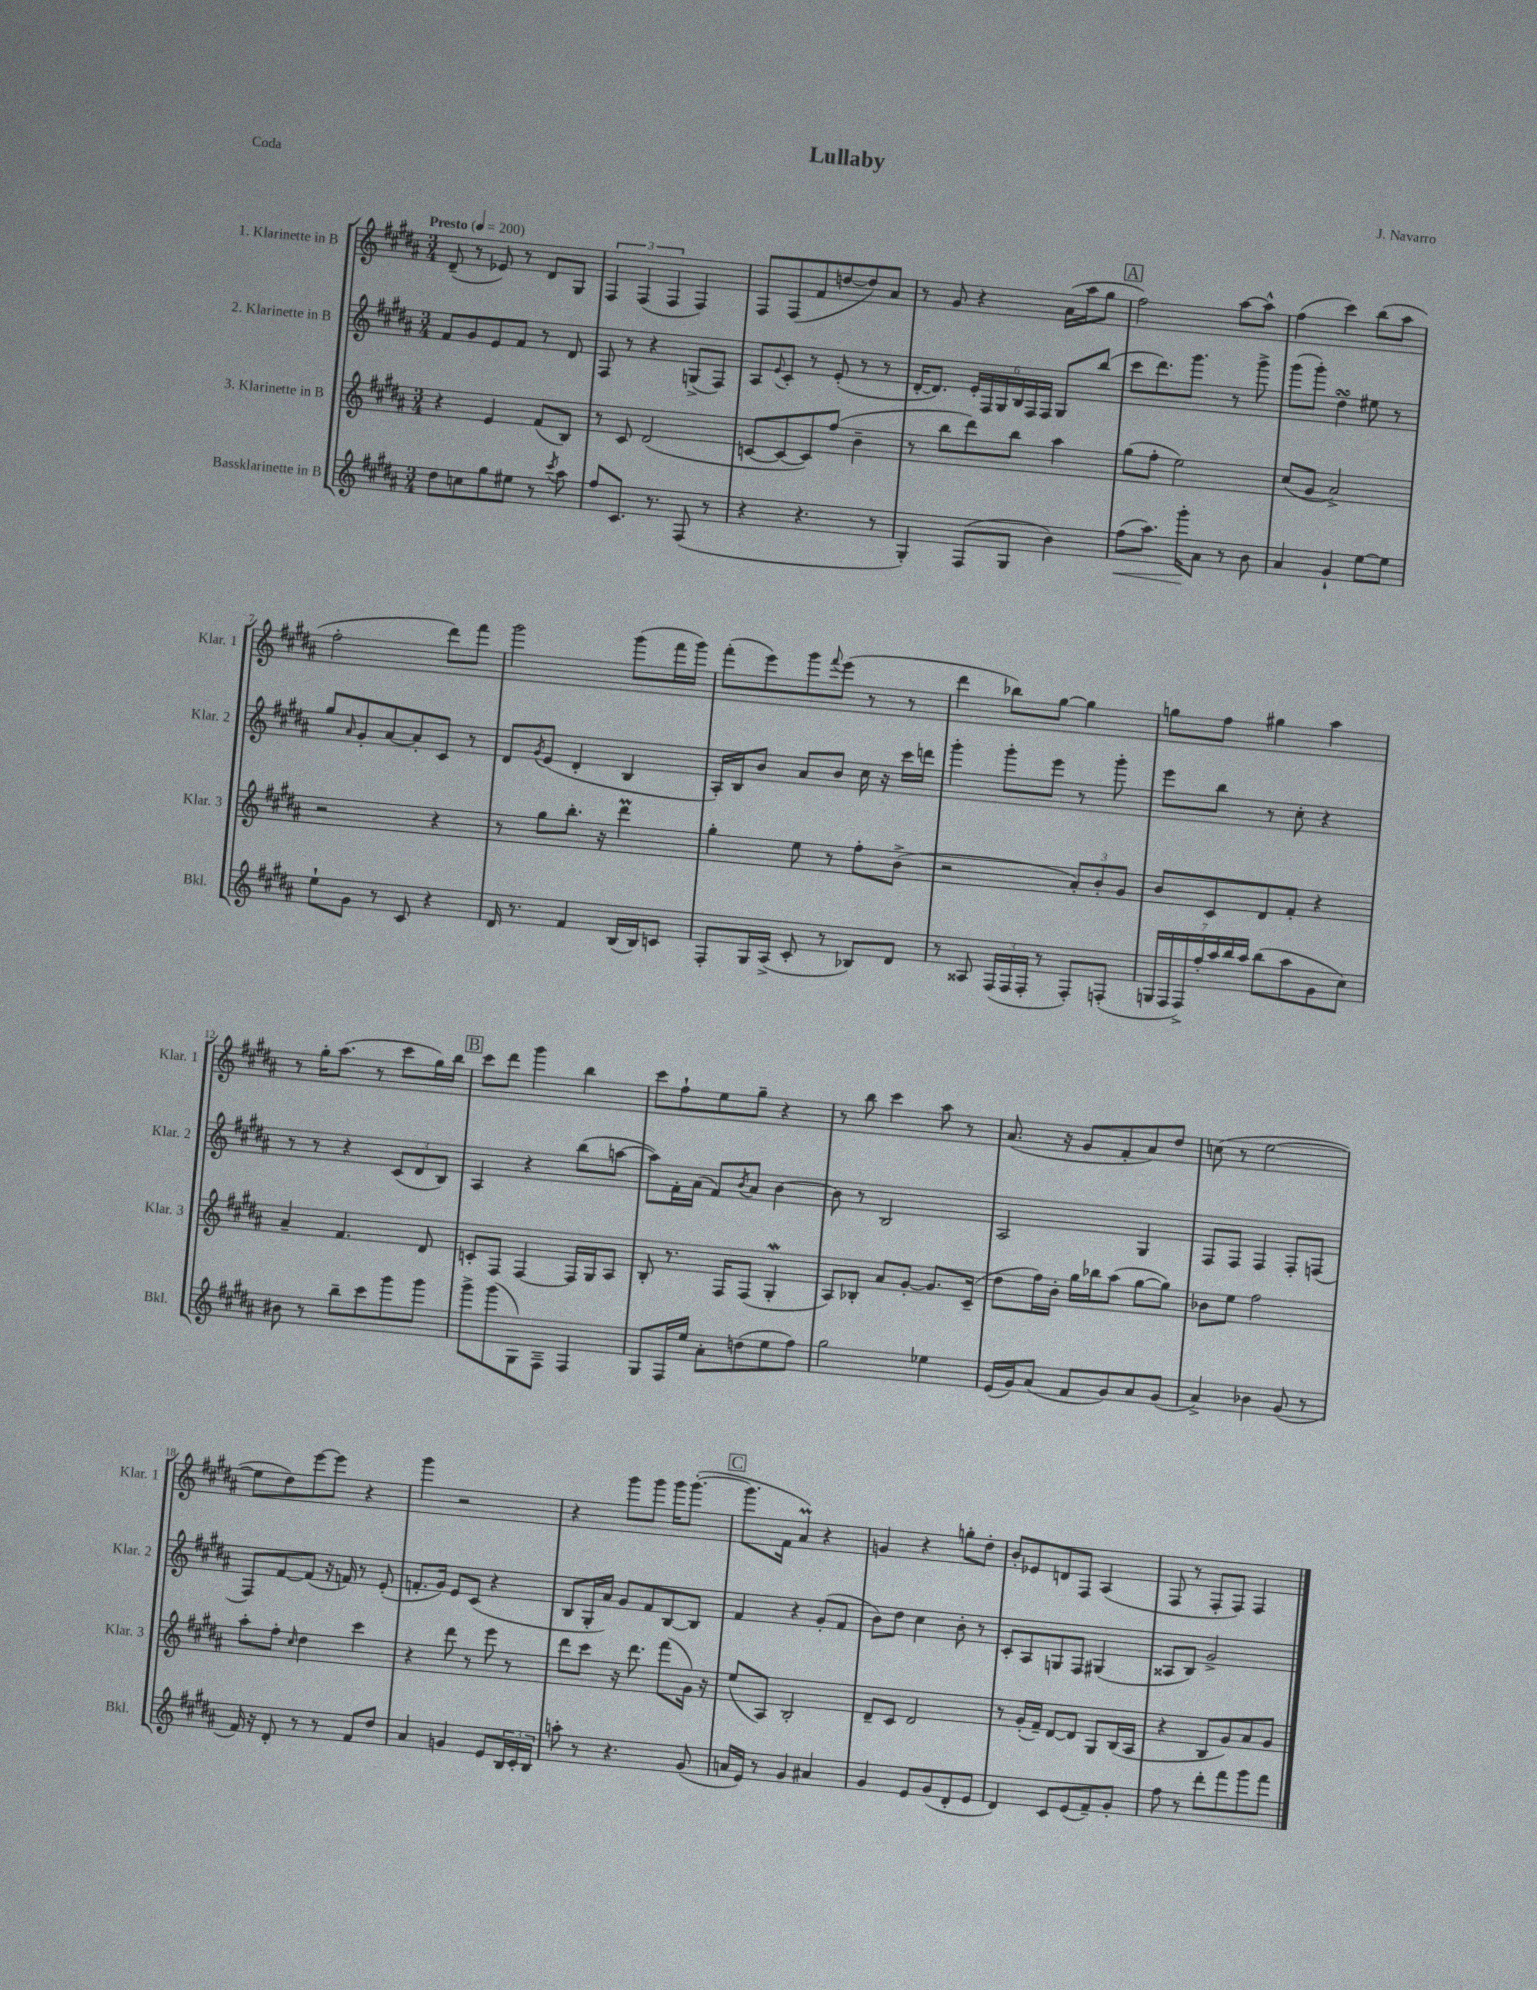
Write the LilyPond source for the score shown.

\header { title = "Lullaby" composer = "J. Navarro" piece = "Coda" }
<<
\new StaffGroup <<
\new Staff = "s0" \with { instrumentName = "1. Klarinette in B" shortInstrumentName = "Klar. 1" } {
    \clef treble \key b \major \numericTimeSignature \time 3/4 \tempo "Presto" 4 = 200
    dis'8--( r8 ees'8) r8 dis'8 gis8 |
    \tuplet 3/2 { fis4 fis4( fis4 } fis4) |
    fis8 fis8( fis'8 d''8~ d''8) ais'8 |
    r8 gis'8 r4 ais'16( ais''16 gis''8 |
    \mark \markup { \box "A" } fis''2) ais''8~ ais''8-^ |
    fis''4( cis'''4) b''8( ais''8 |
    fis''2-. dis'''8) fis'''8 |
    gis'''2 gis'''8( fis'''16 gis'''16) |
    fis'''8-.( e'''8) gis'''8 \appoggiatura { fis'''8 } e'''8( r8 r8 |
    dis'''4 bes''8) gis''8~ gis''4 |
    g''8 fis''8 gis''4 ais''4 |
    r8 gis''16-. ais''8.( r8 cis'''8 gis''16) b''16 |
    \mark \markup { \box "B" } cis'''8 dis'''8 gis'''4 b''4 |
    cis'''8 fis''8-! e''8 gis''8-- r4 |
    r8 b''8 cis'''4 ais''8 r8 |
    ais'8.( r16 gis'8 fis'8-. ais'8) dis''8 |
    c''8( r8 e''2~ |
    e''8 dis''8) e'''8~ e'''8 r4 |
    gis'''4 r2 |
    r4 gis'''8 gis'''8 gis'''16 gis'''8.~-.( |
    \mark \markup { \box "C" } gis'''8. fis'16 ais'4\prall) r4 |
    g'4 r4 g''8-. dis''8-. |
    b'8-. ees'8 d'8 fis8 ais4( |
    fis8 r8 fis8-. fis8) fis4 \bar "|." |
}
\new Staff = "s1" \with { instrumentName = "2. Klarinette in B" shortInstrumentName = "Klar. 2" } {
    \clef treble \key b \major \numericTimeSignature \time 3/4
    fis'8 gis'8 e'8 fis'8 r8 dis'8 |
    fis8 r8 r4 g8->( fis8) |
    ais8 \appoggiatura { e'8 } cis'8-. r8 e'8-.( r8 r8 |
    dis'16~-. dis'8.) \tuplet 6/4 { e'16-. fis16 gis16 b16 fis16 fis16 } gis8 b''8( |
    \mark \markup { \box "A" } cis'''8 dis'''8.) gis'''8. r8 gis'''8-> |
    gis'''8( gis'''8-.) dis''4\turn eis''8 r8 |
    gis''8 \grace { ais'16 } gis'8-. ais'8~ ais'8-. cis'8 r8 |
    dis'8 \acciaccatura { gis'8 } e'8( dis'4-. b4 |
    ais16-.) b16 b'8 ais'8 b'8 cis''16 r16 cis'''16 d'''16 |
    gis'''4-. gis'''8-. e'''8 r8 gis'''8-. |
    e'''8 b''8 r8 cis''8-. r4 |
    r8 r8 r4 \tuplet 3/2 { cis'8( dis'8 b8) } |
    \mark \markup { \box "B" } ais4 r4 b''8( a''8~ |
    a''8) fis'16-. ais'16( fis'8) \acciaccatura { b'8 } ais'8 b'4~ |
    b'8 r8 b2 |
    ais2 gis4 |
    fis8 fis8 fis4 fis8-. f8( |
    fis8) fis'8~ fis'8( r16 f'16) r8 e'8-.( |
    f'8.-. gis'16) e'8 cis'8( r4 |
    b8 gis16-. ais'16) gis'8 fis'8 b8~ b8 |
    \mark \markup { \box "C" } fis'4 r4 gis'8-.( fis'8 |
    b'8) dis''8 cis''4 b'8-. r8 |
    cis'8-. ais8 g8 fis8 gis4( |
    aisis8 b8) gis'2-> \bar "|." |
}
\new Staff = "s2" \with { instrumentName = "3. Klarinette in B" shortInstrumentName = "Klar. 3" } {
    \clef treble \key b \major \numericTimeSignature \time 3/4
    r4 e'4 fis'8( b8) |
    r8 cis'8 dis'2( |
    c'8~ c'8~ c'8) fis''8( b'4-- |
    r8 b''8 dis'''8) b''8 ais''4 |
    \mark \markup { \box "A" } gis''8( fis''8-. e''2) |
    cis''8( gis'8 ais'2->) |
    r2 r4 |
    r8 gis''8 b''8.-. r16 dis'''4\prall |
    gis''4-. e''8 r8 fis''8-. b'8->( |
    r2 \tuplet 3/2 { ais'8-.) b'8-. gis'8 } |
    b'8 cis'8 dis'8 fis'8-. r4 |
    ais'4-- fis'4. dis'8 |
    \mark \markup { \box "B" } c'8-. fis8 fis4~ fis16 gis16 ais8 |
    b8-. r8. fis16 fis8( gis4-.\mordent |
    ais8) bes8-. ais'8 gis'8~-. gis'8. cis'16--( |
    dis''8 fis''16) b'16-. gis''16 bes''16 ais''8( gis''8~ gis''8) |
    bes'8 e''8 fis''2 |
    ais''8-. fis''8-. \grace { cis''16 } dis''4 cis'''4 |
    r4 dis'''8 r8 e'''8 r8 |
    dis'''8 cis'''8 r16 dis'''8. fis'''8( gis'16) r16 |
    \mark \markup { \box "C" } e''8( ais8) b2-. |
    dis'8-- cis'8 dis'2 |
    r8 gis'16-.( fis'16--) dis'8~ dis'8 gis8 b16( ais16 |
    r4 b8 gis'8) ais'8 gis'8 \bar "|." |
}
\new Staff = "s3" \with { instrumentName = "Bassklarinette in B" shortInstrumentName = "Bkl." } {
    \clef treble \key b \major \numericTimeSignature \time 3/4
    dis''8 c''8 gis''8 eis''8 r8 \acciaccatura { cis'''8 } ais''8 |
    fis''8 cis'8. r8. fis8( r8 |
    r4 r4. r8 |
    gis4-.) fis8( gis8 b'4) |
    \mark \markup { \box "A" } fis''8\<( ais''8.) gis'''16-.\! ais'8 r8 b'8 |
    ais'4 gis'4-! e''8~ e''8 |
    e''8-! gis'8 r8 cis'8 r4 |
    dis'16 r8. fis'4 b16( b16) c'8 |
    fis8-. gis16 ais16->( cis'8-. r8 bes8) dis'8 |
    r8 aisis8 \tuplet 3/2 { fis16( fis16 fis16-. } r8 fis8-.) f8-.( |
    \tuplet 7/4 { g16 fis16 fis16->) fis''16-. ais''16 b''16 ais''16 } b''8( ais''8 gis'8 cis''8) |
    bis'8 r8 b''8-- cis'''8 gis'''8 gis'''8 |
    \mark \markup { \box "B" } gis'''8-> gis'''8( gis8) fis8-- fis4 |
    gis8 fis16 e''16 ais'8-. d''8( e''8 fis''8) |
    gis''2 ees''4 |
    e'16( gis'16) ais'8( fis'8 gis'8) ais'8 gis'8( |
    ais'4->) bes'4 gis'8( r8 |
    fis'16) r16 dis'8-. r8 r8 fis'8 dis''8 |
    ais'4 g'4 e'8 \tuplet 3/2 { b16 cis'16-. b16 } |
    a''8-. r8 r4. gis'8( |
    \mark \markup { \box "C" } a'16 e'16) r8 gis'4 ais'4 |
    gis'4 e'8 gis'8( dis'8-. e'8 |
    dis'4) cis'8 e'8( fis'8--) gis'8-. |
    fis''8 r8 dis'''8-. fis'''8 gis'''8 fis'''8 \bar "|." |
}
>>
>>
